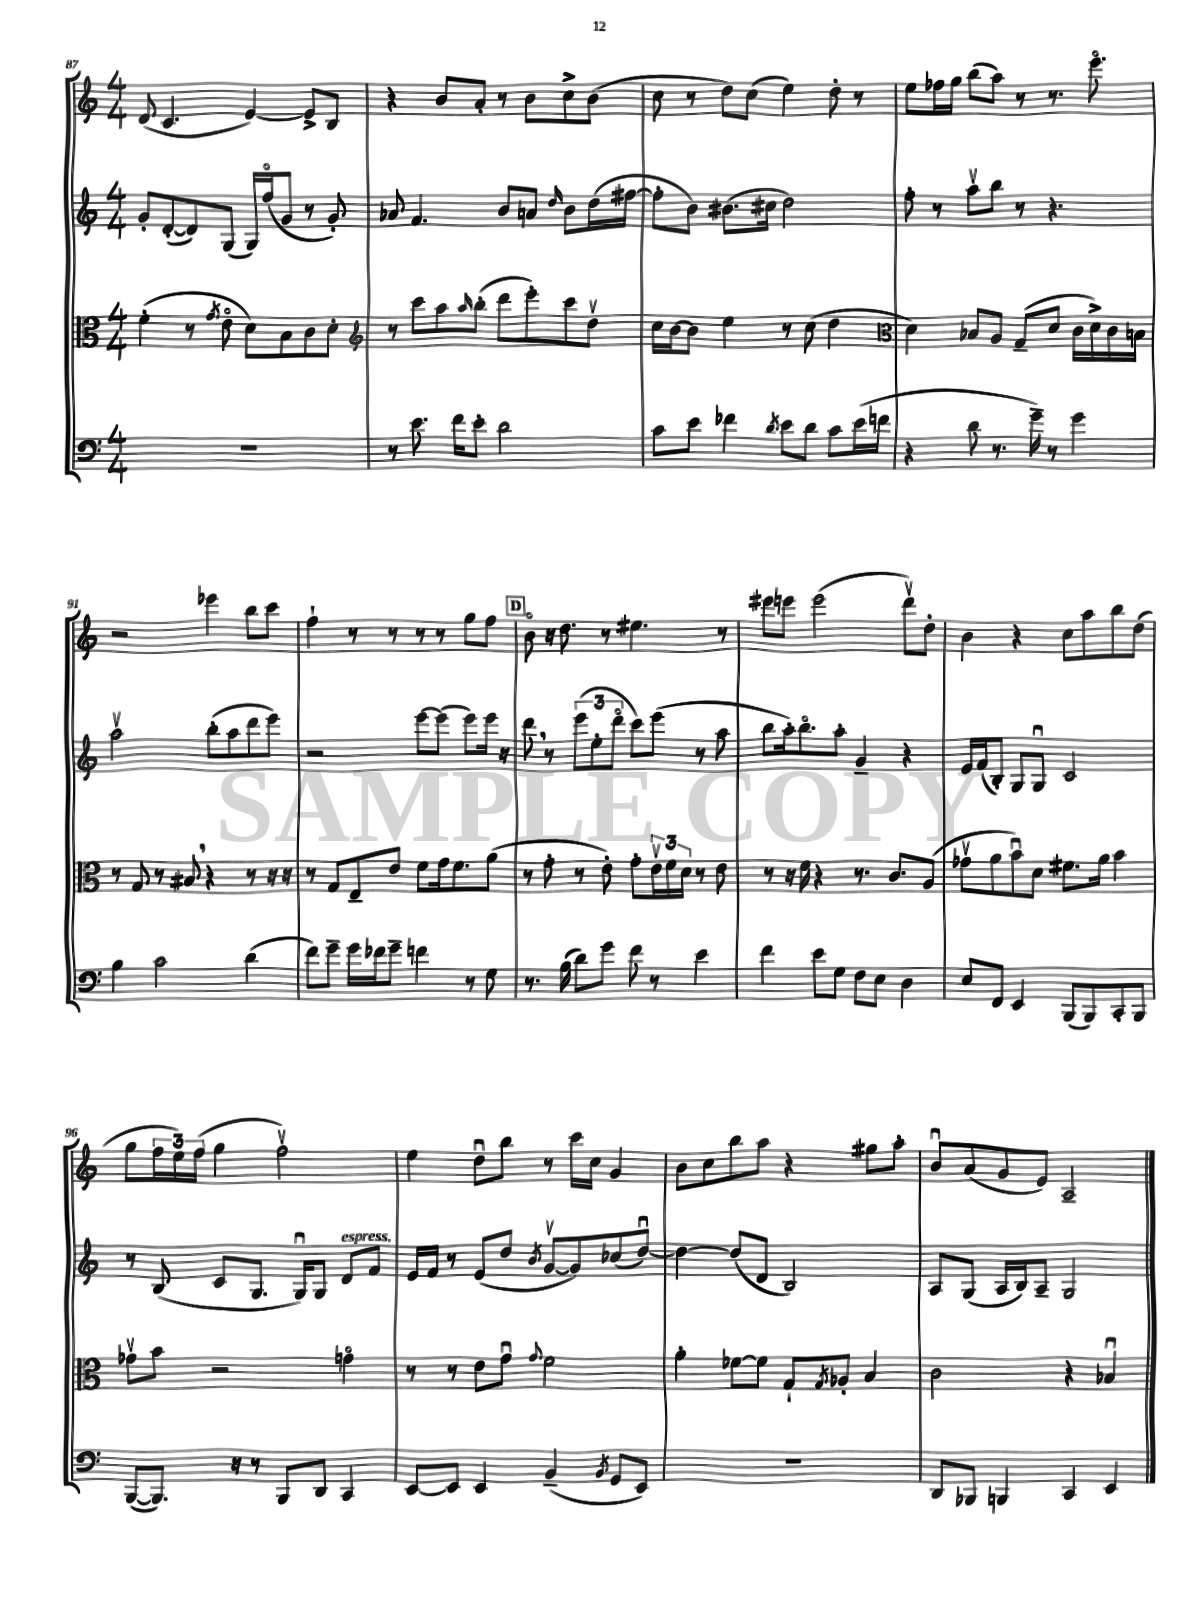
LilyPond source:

<<
\new StaffGroup <<
\new Staff = "s0" {
    \clef treble \key c \major \numericTimeSignature \time 4/4
    d'8( c'4. e'4~) e'8-> b8 |
    r4 b'8 a'8-. r8 b'8 c''8-> b'8( |
    c''8 r8 d''8) c''8( e''4) d''8-. r8 |
    e''8 fes''16 g''16 b''8( a''8) r8 r8. e'''8.\flageolet |
    r2 ees'''4 b''8 c'''8 |
    f''4-! r8 r8 r8 r8 g''8 f''8 |
    \mark \markup { \box "D" } b'8\flageolet r16 d''8. r8 eis''4. r8 |
    eis'''8 e'''8 e'''2( d'''8\upbow) d''8-. |
    b'4 r4 c''8 a''8 b''8 d''8( |
    g''8 \tuplet 3/2 { f''16 e''16) f''16( } g''4 f''2\upbow) |
    e''4 d''8\downbow b''8 r8 c'''16 c''16 g'4 |
    b'8 c''8 b''8 a''8 r4 gis''8 a''8-. |
    b'8\downbow a'8( g'8 e'8) a2-- \bar "|." |
}
\new Staff = "s1" {
    \clef treble \key c \major \numericTimeSignature \time 4/4
    g'8-. d'8~-.( d'8) g8( g16) f''16\flageolet( g'8 r8 g'8-.) |
    aes'8 f'4. b'8 a'8 \grace { d''16 } b'8 d''16( fis''16~ |
    fis''8-. b'8) bis'8.( cis''16 d''2) |
    f''8-. r8 a''8\upbow b''8 r8 r4. |
    a''2\upbow b''8-.( a''8 d'''8 e'''8) |
    r2 e'''8~ e'''8( e'''8) e'''16 r16 |
    \mark \markup { \box "D" } d'''8 \breathe r8 \tuplet 3/2 { e'''8( e''8-. d'''8\flageolet } c'''8) e'''8( r8 a''8 |
    b''8 a''16-.) b''8.\flageolet a''8-. g'4-- r4 |
    e'16 f'16( b8-.) g8 g8\downbow c'2 |
    r8 b8( c'8 g8. g16\downbow) g8 d'8^\markup { \italic "espress." } f'8 |
    e'16 f'16 r8 e'8( d''8 \acciaccatura { b'8 } g'8~\upbow g'8) ces''8( d''8~\downbow) |
    d''4~ d''8( d'8 b2) |
    a8 g8( a16 b16) a8-- g2 \bar "|." |
}
\new Staff = "s2" {
    \clef alto \key c \major \numericTimeSignature \time 4/4
    f'4-.( r8 \acciaccatura { g'8 } e'8\flageolet d'8) b8 c'8 d'8-. |
    \clef treble r8 c'''8 a''8 \grace { a''16 } b''8-.( d'''8 e'''8-.) c'''8 d''8\upbow |
    c''16 b'16~ b'8 e''4 r8 c''8( d''4 |
    \clef alto d'4) bes8 a8 g8--( d'8 c'16 d'16->) c'16 b16 |
    r8 g8 r8 bis8 \breathe r4 r8 r16 r16 |
    r8 g8 e8-- e'8 f'8 g'16 f'8. a'8( |
    \mark \markup { \box "D" } r8 g'8-. r8 e'8-.) g'8-. \tuplet 3/2 { e'16\upbow f'16 d'16 } r8 e'8 |
    r8 r16 f'16 r4 r8. c'8. a8( |
    ges'8\upbow a'8 b'8\downbow) d'8 fis'8. a'16 b'4 |
    ges'8\upbow b'8 r2 g'4\flageolet |
    r8 r8 e'8 g'8\downbow \appoggiatura { g'8 } f'2 |
    a'4-. fes'8~ fes'8 g8-! \acciaccatura { g8 } aes8-. b4 |
    c'2 r4 bes4\downbow \bar "|." |
}
\new Staff = "s3" {
    \clef bass \key c \major \numericTimeSignature \time 4/4
    R1 |
    r8 e'8. f'16 e'8-. d'2 |
    c'8 e'8 fes'4 \acciaccatura { d'8 } e'8 d'8 c'8 e'16( f'16 |
    r4 d'8 r8. g'16--) r8 g'4 |
    b4 c'2 d'4( |
    f'8) g'8-- g'16 fes'16 g'8-- f'4 r8 g8 |
    \mark \markup { \box "D" } r8. b16( d'8) g'8 f'8 r8 e'4 |
    f'4 e'8 g8 f8 e8 d4 |
    e8 f,8 e,4 b,,8( b,,8) c,8-. b,,8 |
    b,,8~( b,,8.) r16 r8 b,,8 d,8 c,4 |
    e,8~ e,8 e,4 b,4--( \acciaccatura { b,8 } g,8 e,8) |
    R1 |
    d,8 bes,,8 b,,4 c,4 e,4 \bar "|." |
}
>>
>>
\layout { \context { \Score currentBarNumber = #87 } }
